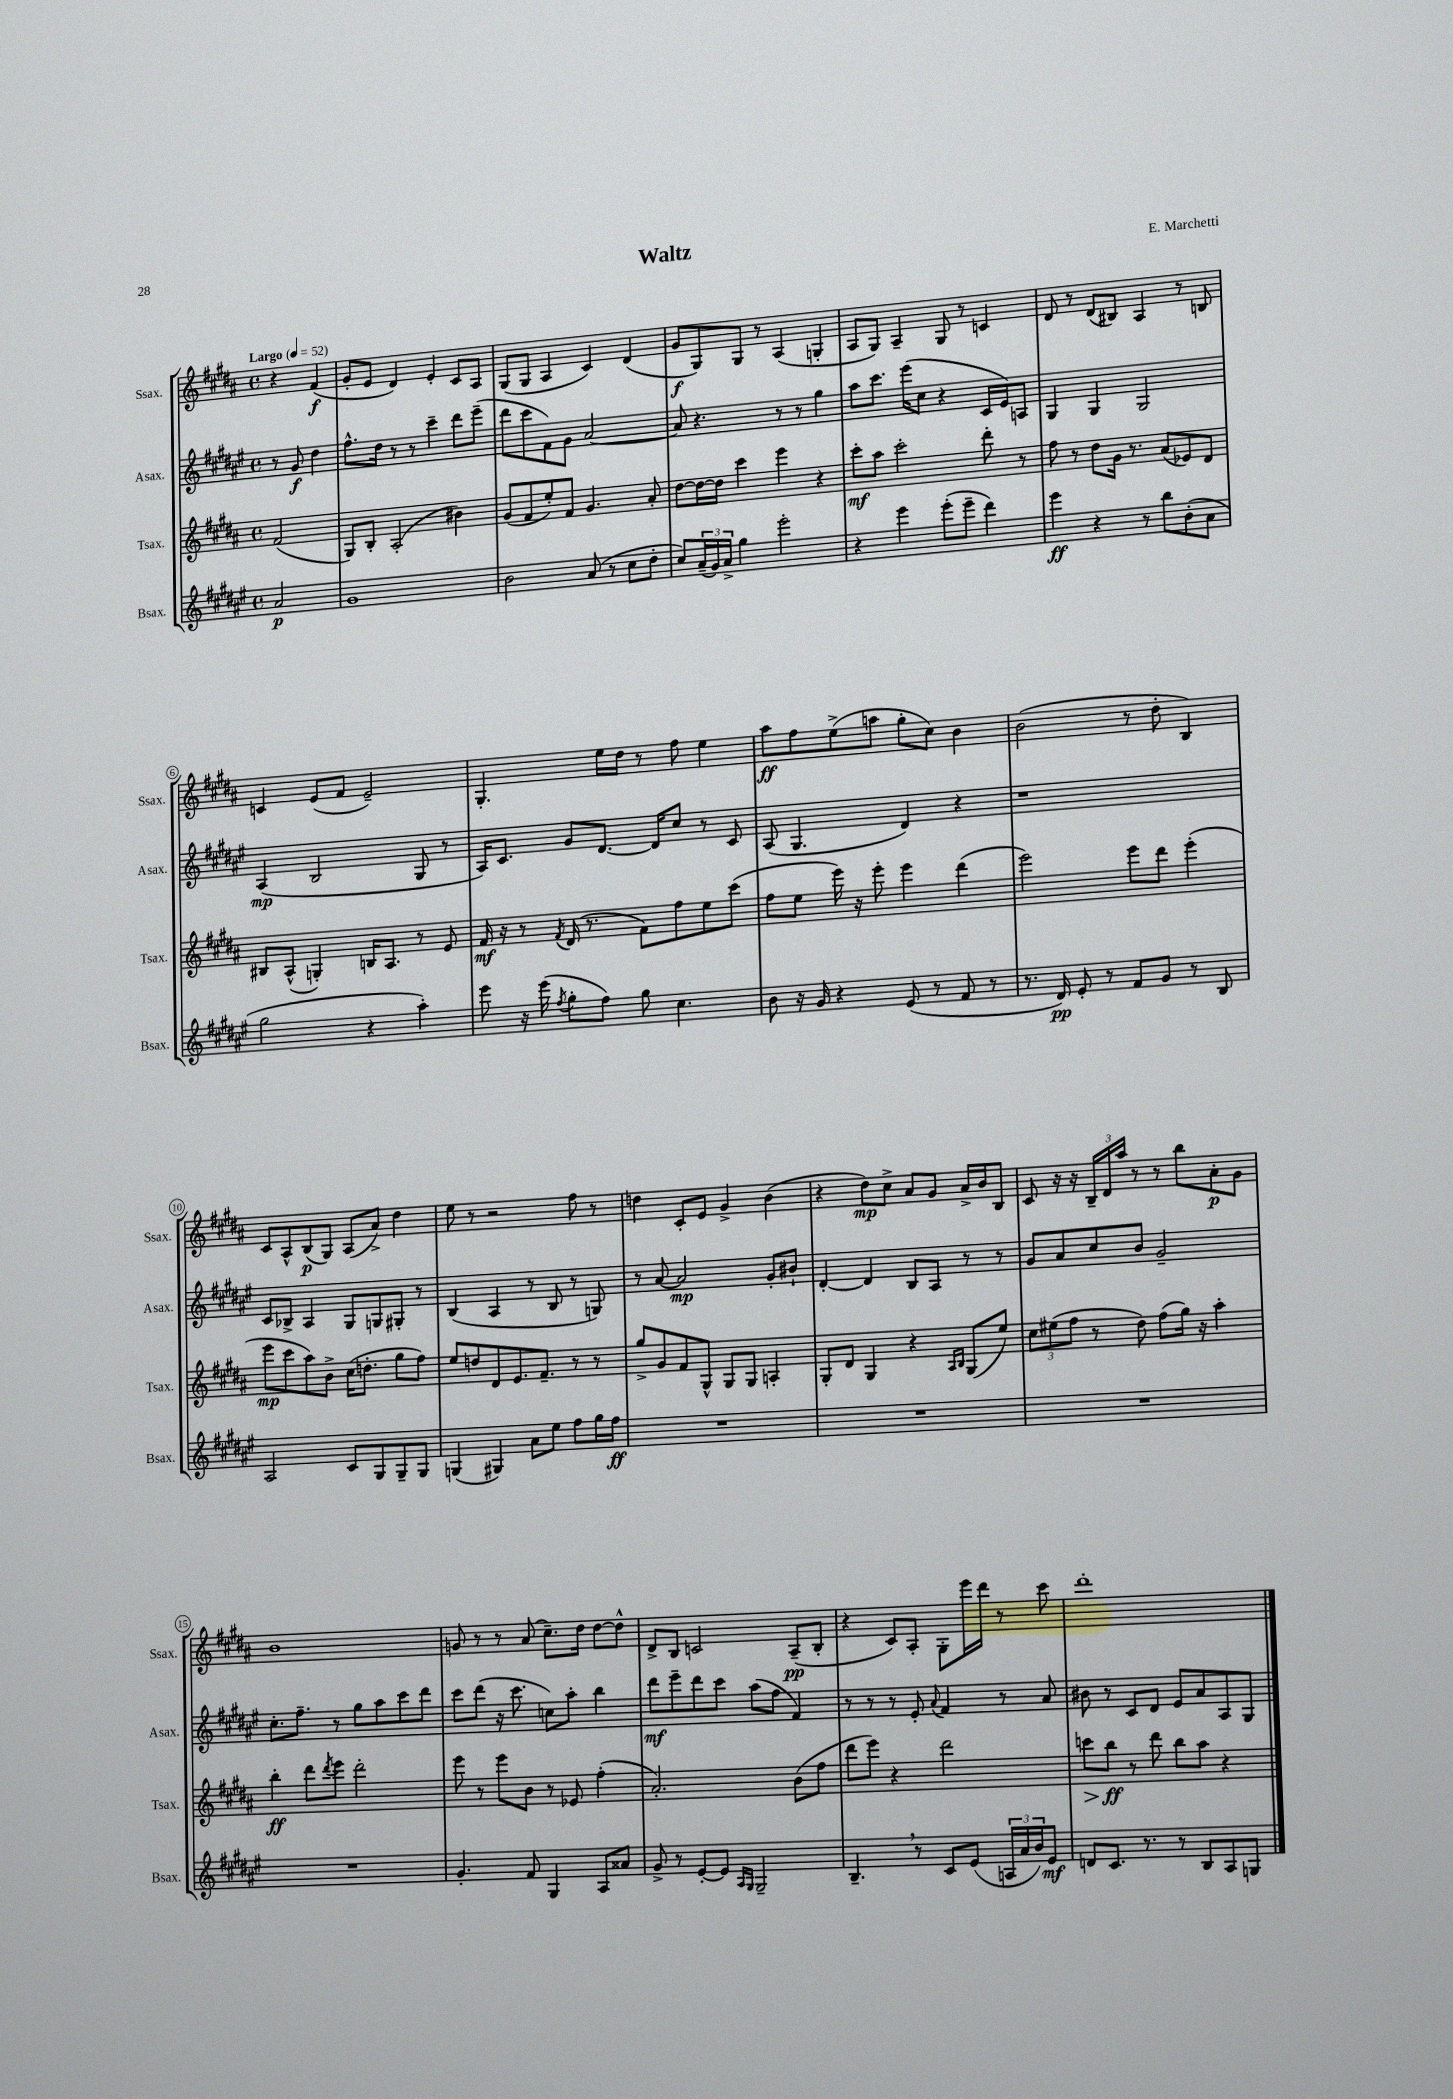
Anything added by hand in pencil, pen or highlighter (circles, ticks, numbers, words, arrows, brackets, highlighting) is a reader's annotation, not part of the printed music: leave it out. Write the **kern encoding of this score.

**kern	**dynam	**kern	**dynam	**kern	**dynam	**kern	**dynam
*part4	*part4	*part3	*part3	*part2	*part2	*part1	*part1
*staff4	*staff4	*staff3	*staff3	*staff2	*staff2	*staff1	*staff1
*I"Bsax.	*	*I"Tsax.	*	*I"Asax.	*	*I"Ssax.	*
*I'Bsax.	*	*I'Tsax.	*	*I'Asax.	*	*I'Ssax.	*
*clefG2	*	*clefG2	*	*clefG2	*	*clefG2	*
*k[f#c#g#d#a#e#]	*	*k[f#c#g#d#a#]	*	*k[f#c#g#d#a#e#]	*	*k[f#c#g#d#a#]	*
*M4/4	*	*M4/4	*	*M4/4	*	*M4/4	*
*met(c)	*	*met(c)	*	*met(c)	*	*met(c)	*
*MM52	*	*MM52	*	*MM52	*	*MM52	*
=	=	=	=	=	=	=	=
!	!	!	!	!	!	!LO:TX:a:B:t=Largo	!
2a#/	p	(2f#/	.	8r	.	4r	.
.	.	.	.	8g#/	f	.	.
.	.	.	.	4dd#\	.	(4f#/	f
=1	=1	=1	=1	=1	=1	=1	=1
1g#	.	8G#/L)	.	8.ff#^^\L	.	8g#'/L	.
.	.	8B'/J	.	.	.	8e/J	.
.	.	.	.	16dd#\Jk	.	.	.
.	.	(2A#'/	.	8r	.	4d#/)	.
.	.	.	.	8r	.	.	.
.	.	.	.	4ccc#~\	.	4e'/	.
.	.	4b#X\)	.	8ddd#\L	.	8c#/L	.
.	.	.	.	(8eee#~\J	.	8A#/J	.
=2	=2	=2	=2	=2	=2	=2	=2
2b\	.	(8g#/L	.	8ddd#\L	.	(8G#/L	.
.	.	8f#/	.	8ccc#\	.	8G#/J	.
.	.	8ee'/)	.	8f#\)	.	4A#/	.
.	.	8f#/J	.	8g#\J	.	.	.
(8a#/	.	4.g#/	.	[2a#/	.	4c#/)	.
8r	.	.	.	.	.	.	.
8cc#\L	.	.	.	.	.	(4d#/	.
8dd#'\J	.	8a#'/	.	.	.	.	.
=3	=3	=3	=3	=3	=3	=3	=3
8cc#/L)	.	[8dd#\L	.	8a#/]	.	8g#/L	f
(24a#~/L	.	16dd#\L_	.	4.r	.	8G#/)	.
24g#/)	.	.	.	.	.	.	.
.	.	16dd#\JJ]	.	.	.	.	.
24a#^/JJ	.	.	.	.	.	.	.
4gg#\	.	4ccc#\	.	.	.	8G#/J	.
.	.	.	.	.	.	8r	.
2eee#'\	.	4eee\	.	8r	.	(4A#/	.
.	.	.	.	8r	.	.	.
.	.	4r	.	4gg#\	.	4Gn'/	.
=4	=4	=4	=4	=4	=4	=4	=4
4r	.	8ccc#'\L	mf	8aa#\L	.	8A#/L	.
.	.	8aa#\J	.	8.ccc#\J	.	8G#/J)	.
4eee#\	.	2ccc#'\	.	.	.	4A#~/	.
.	.	.	.	(16eee#\KL	.	.	.
.	.	.	.	8cc#\J	.	.	.
(8eee#'\L	.	.	.	4r	.	8G#/	.
8eee#~\J	.	.	.	.	.	8r	.
4ddd#\)	.	8ddd#'\	.	16c#/LL	.	4cn/	.
.	.	.	.	16e#/J)	.	.	.
.	.	8r	.	8An/J	.	.	.
=5	=5	=5	=5	=5	=5	=5	=5
4eee#\	ff	8ff#\	.	4G#/	.	8d#/	.
.	.	8r	.	.	.	8r	.
4r	.	8dd#\L	.	4G#/	.	(8d#/L	.
.	.	16g#\Jk	.	.	.	8B#X/J)	.
.	.	8.r	.	.	.	.	.
8r	.	.	.	2G#/	.	4A#/	.
8bb\L	.	(8a#/L	.	.	.	.	.
(8b'\	.	8e-X/)	.	.	.	8r	.
8a#\J	.	8d#/J	.	.	.	8Bn/	.
!!LO:LB:g=z
=6	=6	=6	=6	=6	=6	=6	=6
2gg#\	.	8B#X/L	.	(4A#/	mp	4cn/	.
.	.	(8A#^^/J	.	.	.	.	.
.	.	4Gn'/)	.	2B/	.	(8e/L	.
.	.	.	.	.	.	8f#/J	.
4r	.	16Bn/KL	.	.	.	2e~/)	.
.	.	8.A#/J	.	.	.	.	.
4aa#'\)	.	8r	.	8G#/	.	.	.
.	.	8e/	.	8r	.	.	.
=7	=7	=7	=7	=7	=7	=7	=7
8eee#\	.	16f#/	mf	16A#/KL)	.	4.G#'/	.
.	.	16r	.	8.c#/J	.	.	.
16r	.	8r	.	.	.	.	.
(16eee#\	.	.	.	.	.	.	.
8qff#/	.	8qf#/	.	.	.	.	.
8gg#'\L	.	(16d#/	.	8g#/L	.	.	.
.	.	8.r	.	.	.	.	.
8ff#\J)	.	.	.	[8.d#/J	.	16ee\LL	.
.	.	.	.	.	.	16dd#\JJ	.
8gg#\	.	8f#\L)	.	.	.	8r	.
.	.	.	.	16d#/KL]	.	.	.
4.cc#\	.	8ff#\	.	8cc#/J	.	8ff#\	.
.	.	8ee\	.	8r	.	4ee\	.
.	.	(8ccc#\J	.	8c#/	.	.	.
=8	=8	=8	=8	=8	=8	=8	=8
8b\	.	8ff#\L	.	(8A#/	.	8aa#\L	ff
16r	.	8ee\J	.	4.G#/	.	8ff#\	.
16g#/	.	.	.	.	.	.	.
4r	.	16eee\)	.	.	.	(8ee^\	.
.	.	16r	.	.	.	.	.
.	.	8eee'\	.	.	.	8aan\J	.
(8e#/	.	4eee\	.	4d#/)	.	8gg#'\L	.
8r	.	.	.	.	.	8cc#\J)	.
8f#/	.	(4ddd#\	.	4r	.	4b\	.
8r	.	.	.	.	.	.	.
=9	=9	=9	=9	=9	=9	=9	=9
8.r	.	2eee\)	.	1r	.	(2b\	.
16d#/)	pp	.	.	.	.	.	.
8e#'/	.	.	.	.	.	.	.
8r	.	.	.	.	.	.	.
8f#/L	.	8eee\L	.	.	.	8r	.
8g#/J	.	8ddd#\J	.	.	.	8dd#'\	.
8r	.	(4eee'\	.	.	.	4B/)	.
8B/	.	.	.	.	.	.	.
!!LO:LB:g=z
=10	=10	=10	=10	=10	=10	=10	=10
2A#/	.	8eee\L	mp	8c#/L	.	8c#/L	.
.	.	8ccc#\	.	8B-X^/J	.	8A#^^/	.
.	.	8aa#\)	.	4A#/	.	(8B/	p
.	.	8b^\J	.	.	.	8G#/J)	.
8c#/L	.	(16cc#\KL	.	8G#/L	.	(8A#/L	.
.	.	8.ddn'\J	.	.	.	.	.
8G#/	.	.	.	8Gn/	.	8a#^/J)	.
8G#~/	.	8gg#\L	.	8G#X'/J	.	4dd#\	.
8G#/J	.	8ff#\J)	.	8r	.	.	.
=11	=11	=11	=11	=11	=11	=11	=11
(4Gn/	.	8ee/L	.	(4B/	.	8ee\	.
.	.	8ddn/	.	.	.	8r	.
4G#X/)	.	8d#/	.	4A#/	.	2r	.
.	.	8.e/	.	.	.	.	.
8a#\L	.	.	.	8r	.	.	.
.	.	8.f#~/J	.	.	.	.	.
8ee#\J	.	.	.	8B/	.	.	.
8ff#\L	.	8r	.	8r	.	8ff#\	.
16gg#\L	.	8r	.	8Gn/)	.	8r	.
16ff#\JJ	ff	.	.	.	.	.	.
=12	=12	=12	=12	=12	=12	=12	=12
1r	.	8gg#^/L	.	8r	.	4ddn\	.
.	.	8g#/	.	[8a#/	.	.	.
.	.	8f#/	.	2a#/]	mp	8c#'/L	.
.	.	8G#^^/J	.	.	.	8e/J	.
.	.	8G#/L	.	.	.	4g#^/	.
.	.	8G#/J	.	.	.	.	.
.	.	4An'/	.	8g#'/L	.	(4b\	.
.	.	.	.	8b#X`/J	.	.	.
=13	=13	=13	=13	=13	=13	=13	=13
1r	.	8G#'/L	.	[4d#'/	.	4r	.
.	.	8d#/J	.	.	.	.	.
.	.	4G#/	.	4d#/]	.	8dd#\L)	mp
.	.	.	.	.	.	8cc#^\J	.
.	.	4r	.	8B/L	.	8a#/L	.
.	.	.	.	8A#/J	.	8g#/J	.
.	.	16qqA#/LL	.	.	.	.	.
.	.	16qqB/JJ	.	.	.	.	.
.	.	(8G#/L	.	8r	.	16a#^/LL	.
.	.	.	.	.	.	16b/J	.
.	.	8ee/J)	.	8r	.	8B/J	.
=14	=14	=14	=14	=14	=14	=14	=14
1r	.	12cc#\L	.	8g#/L	.	8c#/	.
.	.	(12ee#X\	.	.	.	.	.
.	.	.	.	8a#/	.	16r	.
.	.	12ff#\J	.	.	.	.	.
.	.	.	.	.	.	16r	.
.	.	8r	.	8cc#/	.	24B~/LL	.
.	.	.	.	.	.	24d#/	.
.	.	.	.	.	.	24aa#/JJ	.
.	.	8dd#\)	.	8b/J	.	8r	.
.	.	(8ff#\L	.	2g#~/	.	8r	.
.	.	16gg#\Jk)	.	.	.	8bb\L	.
.	.	16r	.	.	.	.	.
.	.	4aa#'\	.	.	.	8a#'\	p
.	.	.	.	.	.	8g#\J	.
!!LO:LB:g=z
=15	=15	=15	=15	=15	=15	=15	=15
1r	.	4bb'\	ff	8.cc#'\L	.	1b	.
.	.	.	.	8.ff#~\J	.	.	.
.	.	8ddd#\L	.	.	.	.	.
.	.	8qddd#/	.	.	.	.	.
.	.	8eee\J	.	8r	.	.	.
.	.	2ddd#'\	.	8gg#\L	.	.	.
.	.	.	.	8aa#\	.	.	.
.	.	.	.	8ccc#\	.	.	.
.	.	.	.	8ddd#\J	.	.	.
=16	=16	=16	=16	=16	=16	=16	=16
4.g#'/	.	8eee\	.	8ccc#\L	.	8gn/	.
.	.	8r	.	(8ddd#\J	.	8r	.
.	.	8eee\L	.	16r	.	8r	.
.	.	.	.	8.ccc#\	.	.	.
8f#/	.	8b\J	.	.	.	(8a#/	.
4G#/	.	8r	.	8ccn\L)	.	8.cc#~\L)	.
.	.	8e-X/	.	8aa#'\J	.	.	.
.	.	.	.	.	.	16dd#\Jk	.
8A#/L	.	(4ff#'\	.	4bb\	.	[8dd#\L	.
8a##X/J	.	.	.	.	.	8dd#^^\J]	.
=17	=17	=17	=17	=17	=17	=17	=17
8g#^/	.	2.a#'/)	.	8ddd#\L	mf	8d#^/L	.
8r	.	.	.	8eee#~\	.	8B/J	.
[8e#'/L	.	.	.	8ddd#\	.	2cn/	.
8e#/J]	.	.	.	8ccc#\J	.	.	.
16qqA#/LL	.	.	.	.	.	.	.
16qqG#/JJ	.	.	.	.	.	.	.
2G#~/	.	.	.	(8aa#\L	.	.	.
.	.	.	.	8ff#\J	.	.	.
.	.	(8b\L	.	4f#/)	.	(8A#~/L	pp
.	.	8ff#\J	.	.	.	8B'/J	.
=18	=18	=18	=18	=18	=18	=18	=18
4.B~,/	.	8ddd#\L	.	8r	.	4r	.
.	.	8eee\J)	.	8r	.	.	.
.	.	4r	.	8r	.	8c#/L)	.
8r	.	.	.	8e#'/	.	8A#'/J	.
.	.	.	.	8qqa#/	.	.	.
8c#/L	.	2ddd#\	.	4f#/	.	8G#'\L	.
(8e#/J	.	.	.	.	.	16eee\L	.
.	.	.	.	.	.	16ddd#\JJ	.
24An/LL	.	.	.	8r	.	8r	.
24a#/	.	.	.	.	.	.	.
24b/J)	.	.	.	.	.	.	.
8e#/J	mf	.	.	8a#/	.	8ccc#\	.
=19	=19	=19	=19	=19	=19	=19	=19
!	!	!	!LO:HP:b	!	!	!	!
8dn/L	.	8cccn\L	>	8b#X\	.	1ddd#'	.
8.c#/J	.	8bb\J	ff	8r	.	.	.
.	.	8r	]	8c#/L	.	.	.
8.r	.	.	.	.	.	.	.
.	.	8ddd#\	.	8d#/J	.	.	.
8r	.	8bb\L	.	8e#/L	.	.	.
8B/L	.	8aa#\J	.	8a#/	.	.	.
8A#/	.	4r	.	8A#/	.	.	.
8Gn/J	.	.	.	8G#/J	.	.	.
==	==	==	==	==	==	==	==
*-	*-	*-	*-	*-	*-	*-	*-
